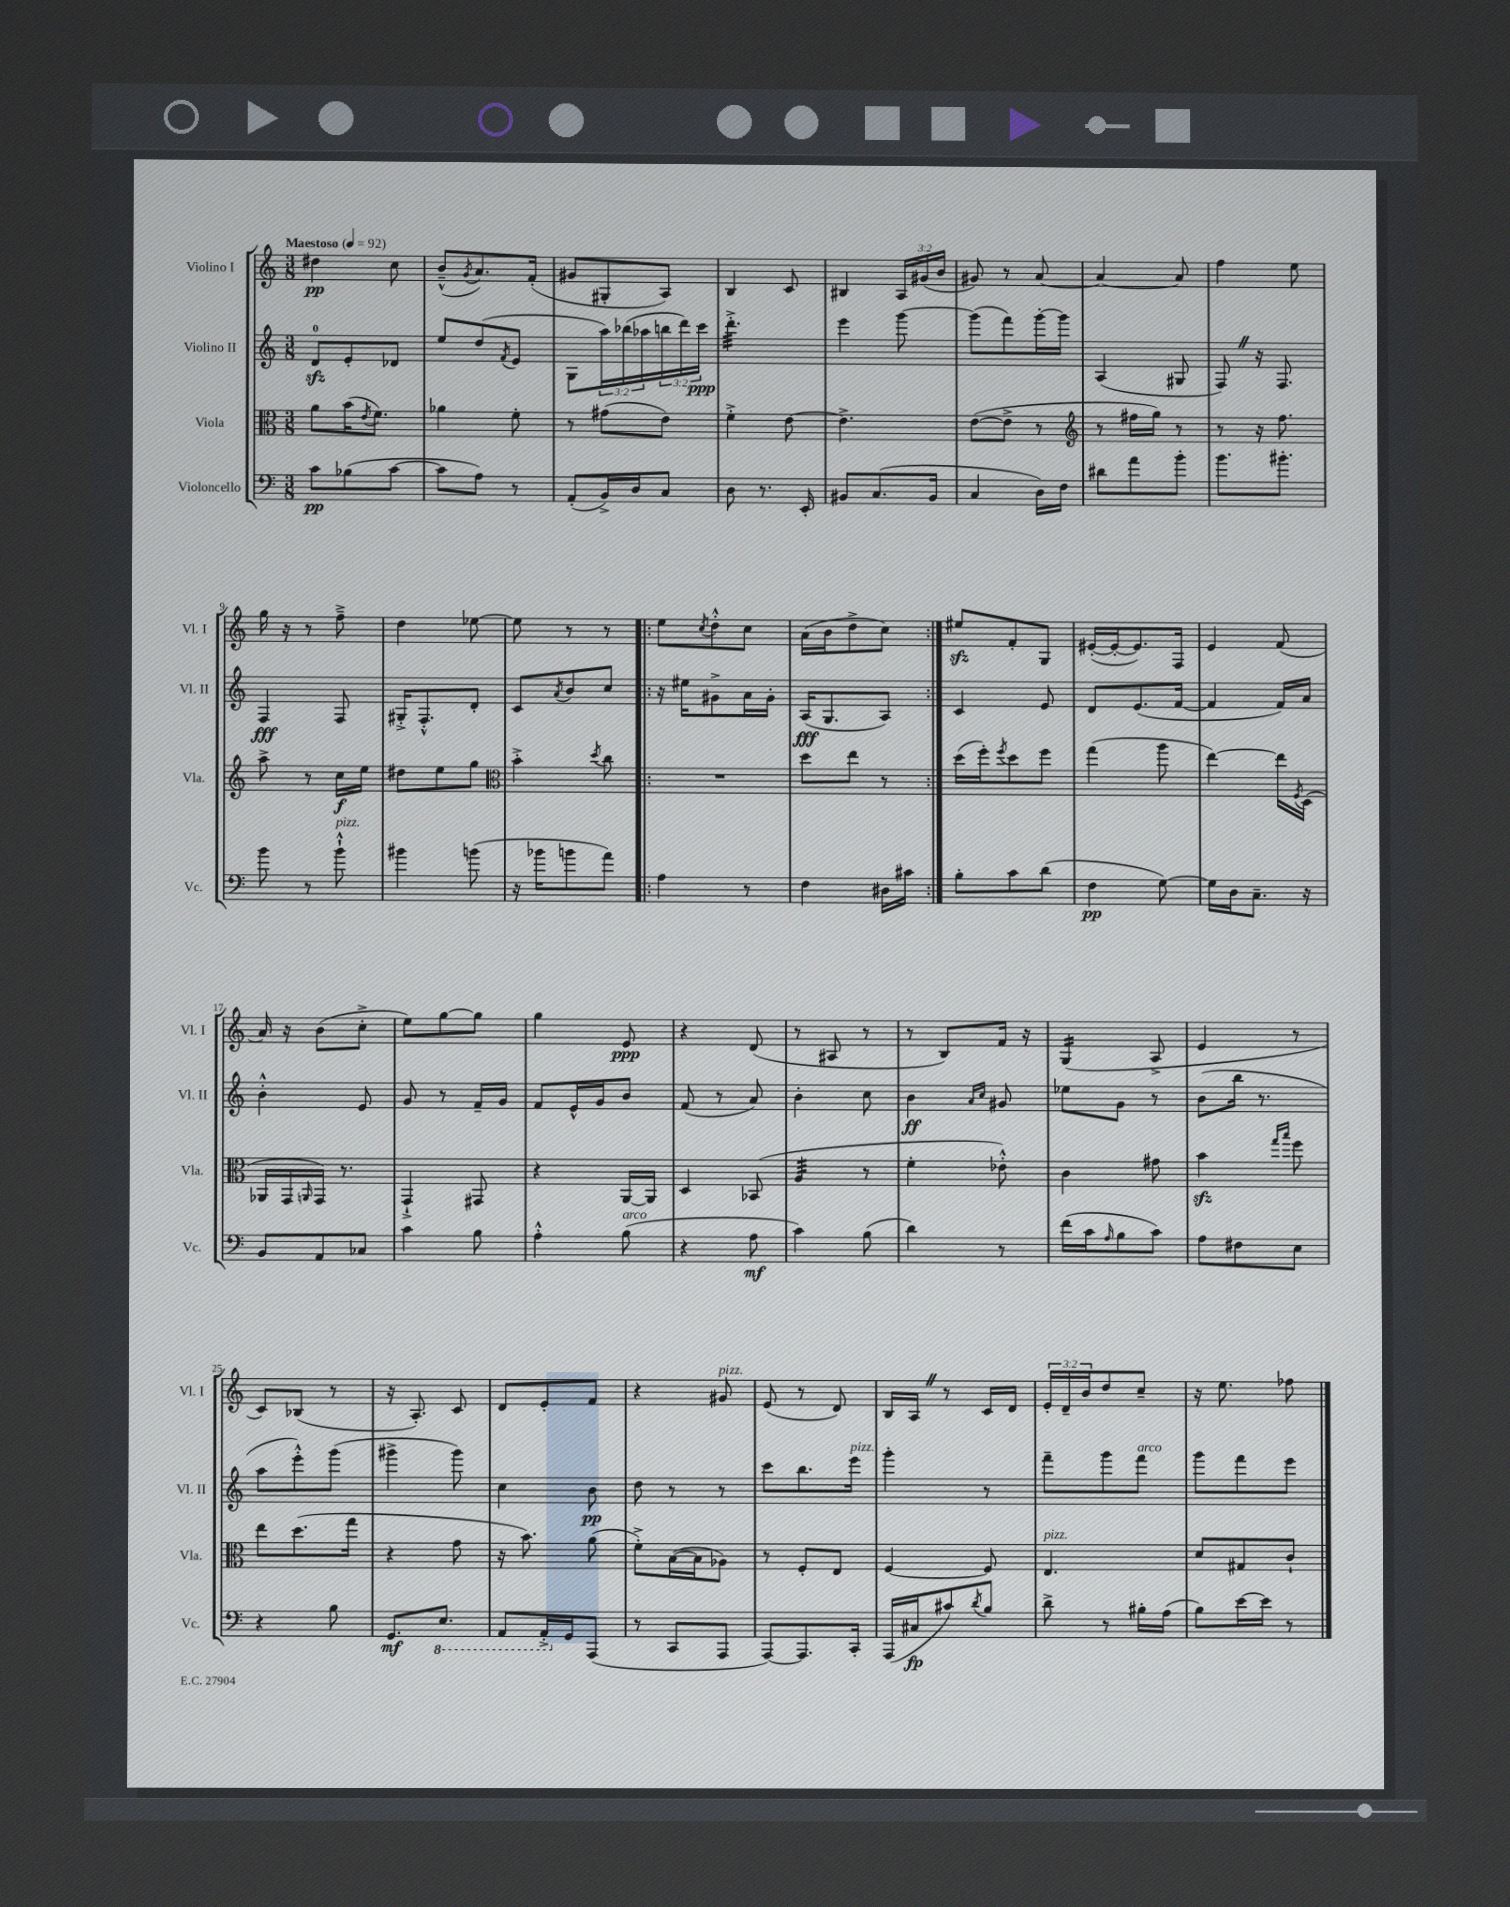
<<
\new StaffGroup <<
\new Staff = "s0" \with { instrumentName = "Violino I" shortInstrumentName = "Vl. I" } {
    \clef treble \key c \major \numericTimeSignature \time 3/8 \override Staff.TupletNumber.text = #tuplet-number::calc-fraction-text \tempo "Maestoso" 4 = 92
    dis''4\pp c''8 |
    b'8---^( \acciaccatura { g'8 } a'8.) f'16-.( |
    gis'8 gis8-. a8) |
    b4 c'8 |
    bis4 \tuplet 3/2 { a16 gis'16( b'16 } |
    gis'8) r8 a'8~ |
    a'4~ a'8 |
    f''4 e''8 |
    g''16 r16 r8 f''8---> |
    d''4 ees''8~ |
    ees''8 r8 r8 |
    \repeat volta 2 { e''8 \acciaccatura { c''8 } d''8-.-^ c''8 |
    a'16( b'16 d''8-> c''8) | }
    eis''8\sfz f'8-. g8 |
    eis'16~-.( eis'16~-. eis'8.) f16 |
    e'4 f'8( |
    a'16) r16 b'8( c''8-.-> |
    e''8) g''8~ g''8 |
    g''4 e'8\ppp |
    r4 d'8( |
    r8 ais8 r8 |
    r8 b8) f'16 r16 |
    g4:16( a8-> |
    e'4 r8 |
    c'8) bes8( r8 |
    r16 a8.-.) c'8 |
    d'8 e'8-. f'8 |
    r4 gis'8^\markup { \italic "pizz." } |
    e'8( r8 d'8) |
    b16 a16 \once \override BreathingSign.text = \markup { \musicglyph "scripts.caesura.straight" } \breathe r8 c'16 d'16 |
    \tuplet 3/2 { e'16-. d'16-- b'16 } d''8 c''8-- |
    r16 e''8. fes''8 \bar "|." |
}
\new Staff = "s1" \with { instrumentName = "Violino II" shortInstrumentName = "Vl. II" } {
    \clef treble \key c \major \numericTimeSignature \time 3/8 \override Staff.TupletNumber.text = #tuplet-number::calc-fraction-text
    d'8-0\sfz e'8-. des'8 |
    e''8 d''8( \acciaccatura { f'8 } e'8 |
    g8 \tuplet 3/2 { a''16) bes''16( aes''16 } \tuplet 3/2 { b''16 d'''16) c'''16\ppp } |
    d'''4.:32-.-> |
    e'''4 g'''8~ |
    g'''8( f'''8) g'''16~-. g'''16 |
    a4( gis8 |
    f8) \once \override BreathingSign.text = \markup { \musicglyph "scripts.caesura.straight" } \breathe r16 f8. |
    f4\fff f8 |
    gis16-.-> f8.-.-^ d'8-. |
    c'8 \acciaccatura { a'8 } b'8 c''8 |
    \repeat volta 2 { r16 eis''16 gis'8-> a'16 gis'16-. |
    a16\fff( g8. a8) | }
    c'4 e'8 |
    d'8 e'8.( f'16~ |
    f'4 f'16) a'16 |
    b'4-.-^ e'8 |
    g'8 r8 f'16-- g'16 |
    f'8 e'16-^ g'16 b'8 |
    f'8( r8 a'8) |
    b'4-. c''8 |
    b'4\ff \grace { a'16 c''16 } gis'8 |
    ees''8 g'8 r8 |
    b'8( b''16 r8. |
    a''8 e'''8-.-^) g'''8( |
    gis'''4-> gis'''8) |
    c''4 b'8\pp |
    d''8 r8 r8 |
    c'''8 b''8. e'''16^\markup { \italic "pizz." } |
    g'''4-. r8 |
    f'''8-- g'''8 f'''8^\markup { \italic "arco" } |
    g'''8 f'''8 e'''8 \bar "|." |
}
\new Staff = "s2" \with { instrumentName = "Viola" shortInstrumentName = "Vla." } {
    \clef alto \key c \major \numericTimeSignature \time 3/8
    a'8 b'16( \acciaccatura { e'8 } f'8.) |
    aes'4 f'8-. |
    r8 gis'8( e'8) |
    f'4-.-> e'8~ |
    e'4.-> |
    e'8~( e'8-> r8 |
    \clef treble r8 fis''16 g''16) r8 |
    r8 r16 f''8. |
    a''8-> r8 c''16\f e''16 |
    dis''8 e''8 g''8 |
    \clef alto b'4-.-> \acciaccatura { d''8 } c''8 |
    \repeat volta 2 { R4. |
    d''8 e''8 r8 | }
    d''16( f''16-.) \acciaccatura { f''8 } d''8 f''8 |
    g''4( a''8 |
    e''4~) e''16 \acciaccatura { f8 } d16( |
    aes,16 g,16 \grace { a,16 } g,16) r8. |
    g,4-!-> gis,8 |
    r4 a,16~ a,16 |
    d4 bes,8( |
    a4:32 r8 |
    f'4-. ees'8-.-^) |
    c'4 gis'8 |
    b'4\sfz \grace { g''16 b''16 } f''8 |
    e''8 d''8.( g''16 |
    r4 g'8 |
    r16 b'8.) a'8( |
    f'8-.->) b16~( b16 aes8) |
    r8 f8-. e8 |
    f4~ f8 |
    e4.^\markup { \italic "pizz." } |
    d'8 gis8 c'8-! \bar "|." |
}
\new Staff = "s3" \with { instrumentName = "Violoncello" shortInstrumentName = "Vc." } {
    \clef bass \key c \major \numericTimeSignature \time 3/8
    c'8\pp bes8( c'8~ |
    c'8 a8) r8 |
    a,8-.( b,16->) d16 c8 |
    d8 r8. e,16-. |
    bis,8 c8.( bis,16 |
    c4 d16) f16 |
    dis'8 a'8 b'8-. |
    b'8. bis'8.-. |
    b'8 r8 b'8-!-^^\markup { \italic "pizz." } |
    bis'4 b'8( |
    r16 bes'16 b'8 a'8) |
    \repeat volta 2 { a4 r8 |
    f4 dis16 cis'16 | }
    b8-. c'8 d'8( |
    f4\pp g8~) |
    g16 d16 c8.-- r16 |
    b,8 a,8 ces8 |
    c'4 b8 |
    a4-.-^ b8^\markup { \italic "arco" }( |
    r4 a8\mf |
    c'4) b8( |
    d'4) r8 |
    f'16( c'16 \grace { a16 } b8 c'8) |
    a8 fis8 e8 |
    r4 b8 |
    g,8.\mf \ottava #-1 e,8. |
    a,,8 a,,16-.-> \ottava #0 g,16 a,,8( |
    r8 c,8 a,,8 |
    a,,8~) a,,8. c,16-. |
    a,,16( cis16\fp cis'8) \acciaccatura { d'8 } b8 |
    d'8-> r8 bis16-. a16( |
    b8) e'16~ e'16 r8 \bar "|." |
}
>>
>>
